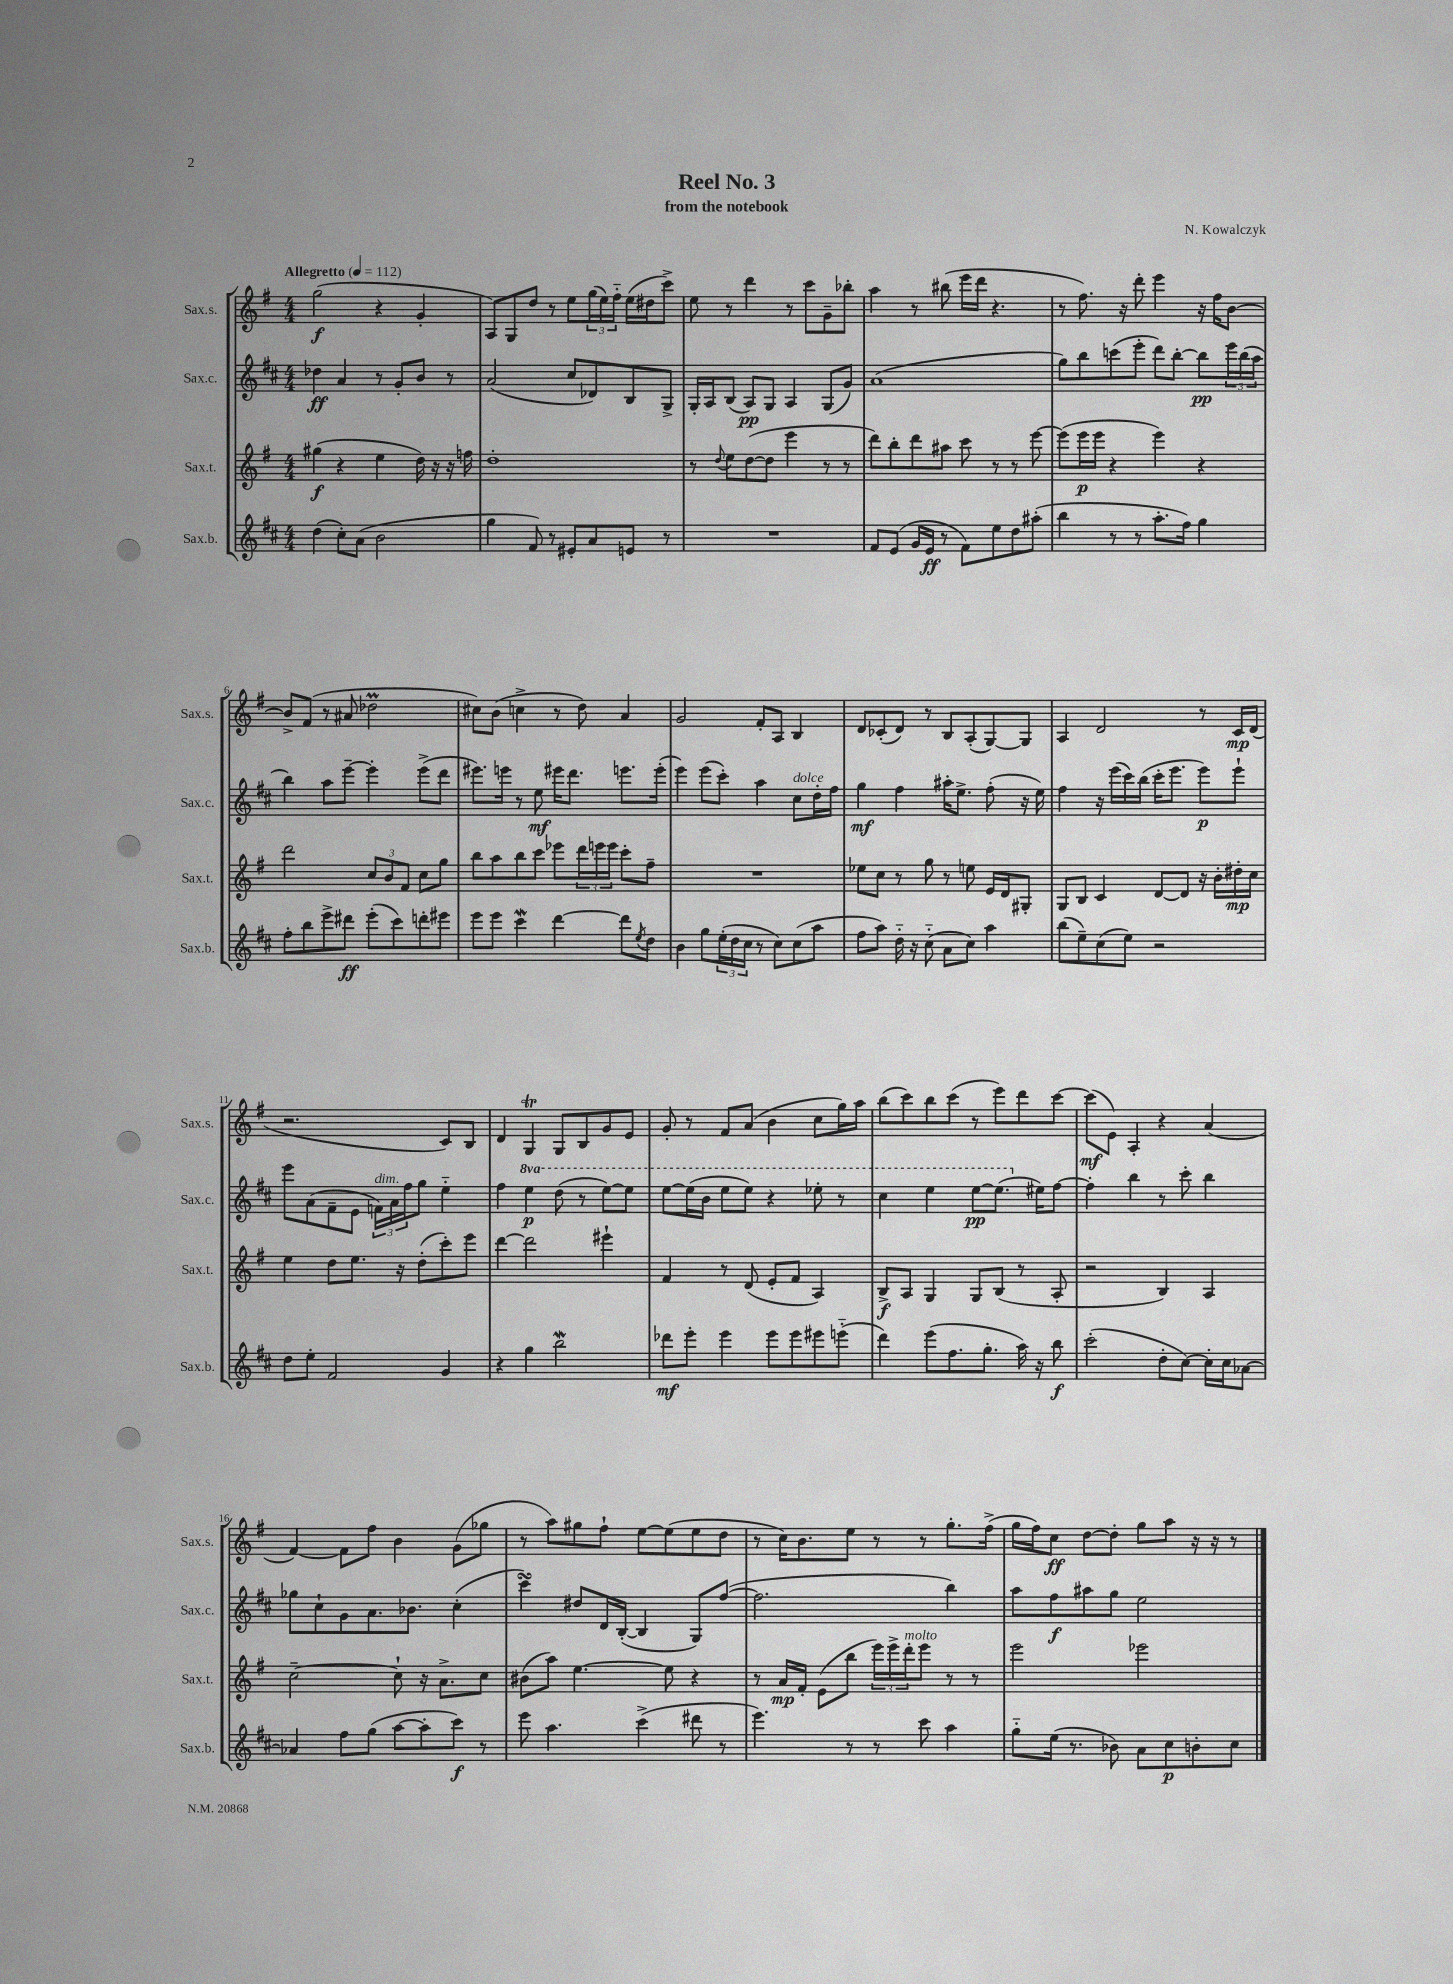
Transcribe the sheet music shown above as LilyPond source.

\header { title = "Reel No. 3" composer = "N. Kowalczyk" subtitle = "from the notebook" }
<<
\new StaffGroup <<
\new Staff = "s0" \with { instrumentName = "Sax.s." shortInstrumentName = "Sax.s." } {
    \clef treble \key g \major \numericTimeSignature \time 4/4 \tempo "Allegretto" 4 = 112
    g''2\f( r4 g'4-. |
    a8) g8 d''8 r8 e''8 \tuplet 3/2 { g''16( e''16) fis''16-_ } e''16( dis''16 c'''8->) |
    e''8 r8 d'''4 r8 c'''8 g'8-- bes''8-. |
    a''4 r8 bis''8( e'''16 d'''16 r4. |
    r8 fis''8.) r16 d'''8-. e'''4 r16 fis''16 b'8~ |
    b'8-> fis'8( r8 ais'8 des''2\prall |
    cis''8) b'8( c''4-> r8 d''8) a'4 |
    g'2 fis'8-. a8 b4 |
    d'8 ces'8-.( d'8) r8 b8 a8-.( g8~) g8 |
    a4 d'2 r8 c'16\mp d'16( |
    r2. c'8) b8 |
    d'4 g4\trill g8 b8 g'8 e'8 |
    g'8-. r8 fis'8 a'8( b'4 c''8 g''16) a''16 |
    b''8( c'''8) b''8 c'''8( r8 e'''8) d'''8 c'''8~ |
    c'''8\mf( e'8) a4-. r4 a'4( |
    fis'4~) fis'8 fis''8 b'4 g'8( ges''8 |
    r8 a''8) gis''8 fis''8-! e''8~ e''8( e''8 d''8 |
    r8 c''16) b'8. e''8 r8 r8 g''8.-. fis''16->( |
    g''16 fis''16) c''8\ff d''8~ d''8-. g''8 a''8 r16 r16 r8 \bar "|." |
}
\new Staff = "s1" \with { instrumentName = "Sax.c." shortInstrumentName = "Sax.c." } {
    \clef treble \key d \major \numericTimeSignature \time 4/4 \set Staff.ottavationMarkups = #ottavation-simple-ordinals
    des''4\ff a'4 r8 g'8-. b'8 r8 |
    a'2( cis''8 des'8) b8 g8-> |
    g16-. a16 b8( a8\pp) g8 a4 g8( g'8) |
    a'1( |
    g''8) b''8 c'''8( e'''8-. d'''8) b''8~-. b''8\pp \tuplet 3/2 { e'''16 b''16( a''16 } |
    b''4) a''8 e'''8~-- e'''4-. e'''8->( d'''8 |
    eis'''8.) e'''16 r8 e''8\mf eis'''16 d'''8. e'''8. e'''16-.( |
    e'''4) e'''8( cis'''8-.) a''4 cis''8^\markup { \italic "dolce" } d''16-. fis''16 |
    g''4\mf fis''4 ais''16-. e''8.-> fis''8-.( r16 e''16) |
    fis''4 r16 e'''16( cis'''16) b''16( cis'''16-. e'''8. e'''8\p) e'''8-! |
    e'''8 a'8( fis'8-- e'8 \tuplet 3/2 { f'16^\markup { \italic "dim." }) a'16 fis''16 } g''8 e''4-_ |
    fis''4 \ottava #1 e'''4\p d'''8( r8 e'''8~) e'''8 |
    e'''8~ e'''16( b''16 e'''8 e'''8) r4 ees'''8-. r8 |
    cis'''4 e'''4 e'''8~\pp e'''8.( \ottava #0 eis''16) fis''8~ |
    fis''4-. b''4 r8 cis'''8-. b''4 |
    ges''8 cis''8-! g'8 a'8. bes'8. cis''4-.( |
    cis'''4\turn) dis''8 d'16 b16~-.( b4 g8) fis''8~( |
    fis''2. b''4) |
    a''8 fis''8\f ais''8 g''8 e''2 \bar "|." |
}
\new Staff = "s2" \with { instrumentName = "Sax.t." shortInstrumentName = "Sax.t." } {
    \clef treble \key g \major \numericTimeSignature \time 4/4
    gis''4\f( r4 e''4 d''16) r16 r16 f''16 |
    d''1-. |
    r8 \appoggiatura { d''8 } e''8 d''8~( d''8 e'''4 r8 r8 |
    d'''8) b''8-. d'''8 ais''8 c'''8 r8 r8 e'''8~ |
    e'''8( e'''16\p e'''16 r4 e'''4) r4 |
    d'''2 \tuplet 3/2 { c''8 b'8 fis'8 } c''8 g''8 |
    b''8 a''8 b''8 c'''8 ees'''8 \tuplet 3/2 { d'''16 e'''16 e'''16 } c'''8-. fis''8-- |
    R1 |
    ees''8 c''8 r8 g''8 r8 e''8 e'16 d'16 gis8-. |
    g8 b8 c'4 d'8~ d'8 r16 b'16-. dis''16-.\mp c''16 |
    e''4 d''8 e''8. r16 d''8-.( c'''8-.) e'''8 |
    d'''4~ d'''2 eis'''4-! |
    fis'4 r8 d'8( e'8-. fis'8 a4) |
    b8->\f a8 g4 g8 b8( r8 a8-. |
    r2 b4) a4 |
    c''2~-- c''8-! r16 a'8.-> c''8 |
    bis'8( a''8) e''4.~ e''8 r4 |
    r8 a'16\mp fis'16-. e'8( b''8 \tuplet 3/2 { e'''16) e'''16-> d'''16-.^\markup { \italic "molto" } } e'''8 r8 r8 |
    e'''2 ees'''2 \bar "|." |
}
\new Staff = "s3" \with { instrumentName = "Sax.b." shortInstrumentName = "Sax.b." } {
    \clef treble \key d \major \numericTimeSignature \time 4/4
    d''4( cis''8-.) a'8( b'2 |
    g''4 fis'8) r8 eis'8-. a'8 e'8 r8 |
    R1 |
    fis'8 e'8( g'16 e'16\ff r8 fis'8) e''8 d''8 ais''8-.( |
    b''4 r8 r8 a''8.-. fis''16) g''4 |
    fis''8-. b''8 e'''8-> dis'''8\ff e'''8-.( cis'''8) d'''8-. eis'''8 |
    e'''8 e'''8 cis'''4\mordent d'''4~ d'''8 \acciaccatura { e''8 } d''8 |
    b'4 g''8 \tuplet 3/2 { e''16-.( d''16 cis''16 } r8 cis''8) cis''8( a''8 |
    fis''8 a''8) d''16-_ r16 cis''8-_( a'8 cis''8) a''4 |
    b''8( e''8--) cis''8( e''8) r2 |
    d''8 e''8-. fis'2 g'4 |
    r4 g''4 b''2\mordent |
    des'''8\mf e'''8-. e'''4 e'''8 e'''8 eis'''8 e'''8-_( |
    d'''4) e'''8( fis''8. g''8.-. a''16) r16 b''8\f |
    cis'''2-.( d''8-. cis''8~) cis''16-. cis''16 aes'8~ |
    aes'4 fis''8 g''8( a''8~ a''8-. cis'''8\f) r8 |
    e'''8 a''4. cis'''4->( dis'''8 r8 |
    e'''4.) r8 r8 cis'''8 a''4 |
    g''8-_ e''16( r8. bes'8) a'8 cis''8\p b'8-. cis''8 \bar "|." |
}
>>
>>
